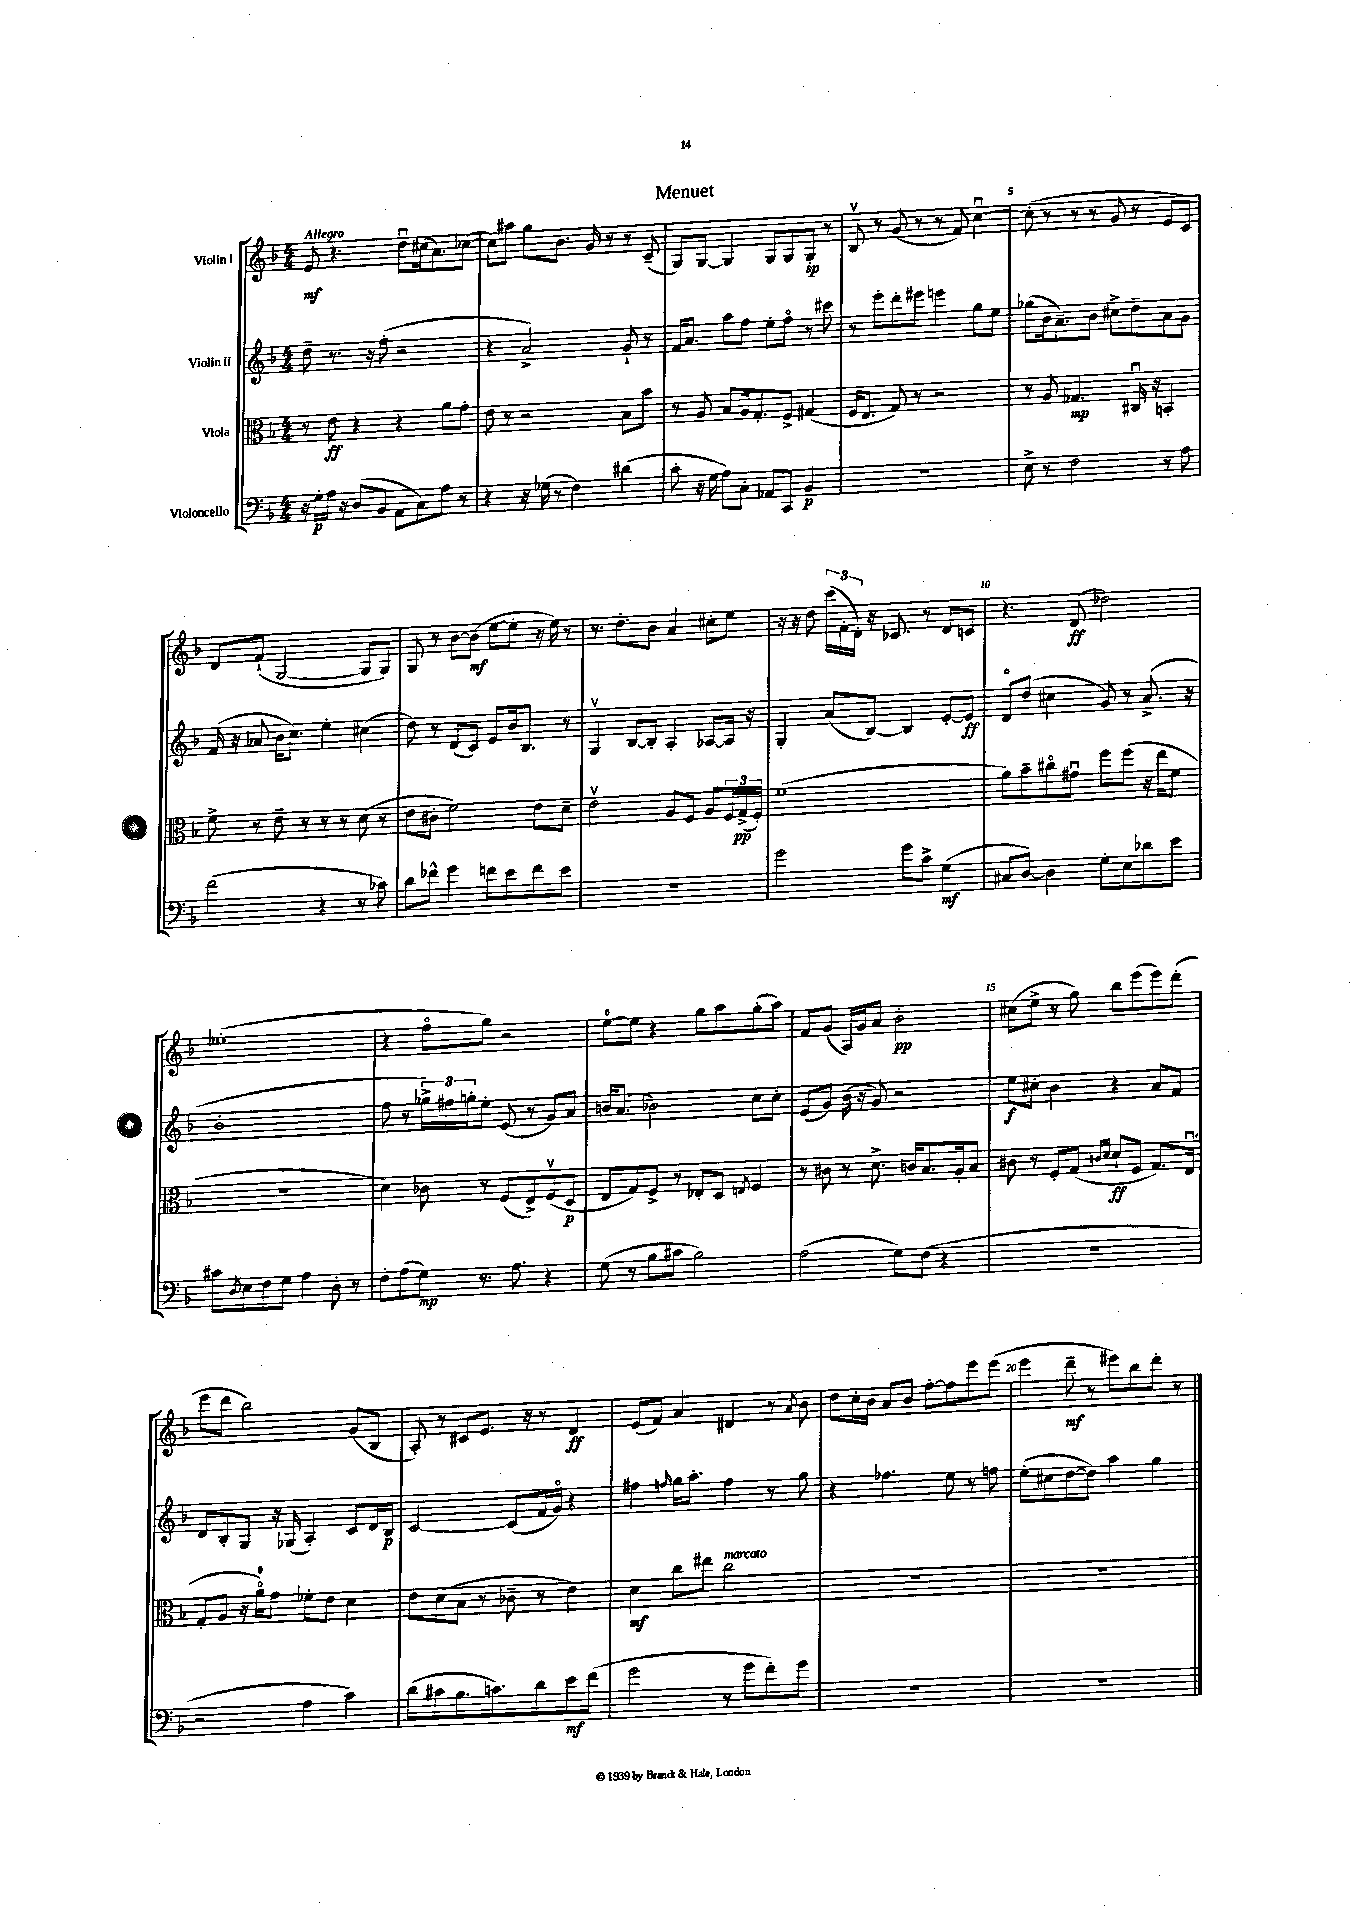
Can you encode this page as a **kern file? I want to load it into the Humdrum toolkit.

**kern	**kern	**kern	**kern
*staff4	*staff3	*staff2	*staff1
*clefF4	*clefC3	*clefG2	*clefG2
*k[b-]	*k[b-]	*k[b-]	*k[b-]
*M4/4	*M4/4	*M4/4	*M4/4
16r	8r	8dd~	8e
16G'	.	.	.
16A	8e	8.r	4.r
16r	.	.	.
(8D	4r	.	.
.	.	16r	.
8BB-	.	(8ff'	.
8AA	4r	2r	8ddu
8C)	.	.	(16cc#
.	.	.	8.a)
8A	8a	.	.
8r	8g'	.	([8cc-
=	=	=	=
4r	8e	4r	8cc-])
.	8r	.	8aa#
16r	2r	2a^)	8gg
(16G-	.	.	.
8r	.	.	8.b-
4F)	.	.	.
.	.	.	16g
.	.	.	8r
(4d#	8B-	8g`	8r
.	8b-	8r	(8c~
=	=	=	=
8c'	8r	16f	8G)
.	.	8.a	.
16r	8A	.	[8G
16G	.	.	.
8A)	8B-	8aa	4G]
8C'	16A	8ff	.
.	8.G'	.	.
8AA-	.	8ee'	8G
8CC	8F^	8ffo	8G
4BB-	(4G#	8r	8G'
.	.	8ccc#	8r
=	=	=	=
1r	16F	8r	8B-v
.	8.E	.	.
.	.	8eee'	8r
.	8G)	8ddd'	(8g
.	8r	8eee#	8r
.	2r	4eee	8r
.	.	.	8f)
.	.	8gg	[4ccu
.	.	8ee	.
=	=	=	=
8E^	8r	(8gg-	(8cc']
8r	8A	16b-	8r
.	.	8.a~)	.
2F	4.G-	.	8r
.	.	8b-	8r
.	.	8cc#^	8g
.	16C#u	8dd~	8r
.	16r	.	.
8r	4BB'	8a	8e
8A	.	8g	8c)
=	=	=	=
(2f	8f^	(16f	8d
.	.	16r	.
.	8r	8a-	(8f`
.	8e~	16b-	[2G
.	.	8.cc)	.
.	8r	.	.
4r	8r	4ee'	.
.	8r	.	.
8r	(8d	(4cc#	8G]
8c-)	8r	.	8G)
=	=	=	=
8d	8e	8dd)	8G
8f-^^	8c#'	8r	8r
4g	2f)	(8d	[8b-
.	.	8c)	(8b-]
8f	.	8e	[8ee
8e	.	16b-	8ee']
.	.	8.B-	.
8f	8e	.	16r
.	.	.	16ee)
8e	8d~	8r	8r
=	=	=	=
1r	2ev	4Gv	8.r
.	.	.	8.dd'
.	.	[8B-	.
.	.	8B-']	8b-
.	8A	4A'	4a
.	8F	.	.
.	8A	[8A-	8cc#'
.	24F	16A-]	8ee
.	(24G^	.	.
.	.	16r	.
.	24F')	.	.
=	=	=	=
2g	(1f	4G'	16r
.	.	.	16r
.	.	.	8dd
.	.	(8a	(24ccc
.	.	.	24f'
.	.	.	24d')
.	.	[8B-)	16r
.	.	.	8.c-
8g	.	4B-]	.
8c^	.	.	8r
(4G	.	[8e'	8d
.	.	8e]	8c
=	=	=	=
8C#	8a)	8do	4.r
[8D)	8b-~	(8dd	.
4D]	8cc#o	4cc#	.
.	8g#u	.	(8d
8G'	8ff	8g)	2dd-)
8E	(8ff	8r	.
8d-	16r	(8.a^	.
.	16ee	.	.
8e	8f	.	.
.	.	16r	.
=	=	=	=
8c#	1r	1b-'	(1ee-'
8qD	.	.	.
8E	.	.	.
8F	.	.	.
8G	.	.	.
4A	.	.	.
8D'	.	.	.
8r	.	.	.
=	=	=	=
8F'	4d)	8ff	4r
(8A	.	8r	.
8G)	8c-	24gg-^)	8ffo
.	.	24ff#	.
.	.	24gg'	.
8.r	8r	8ee'	8gg)
.	(8F	(8e	2r
8.A	.	.	.
.	8E^)	8r	.
4r	(8Fv	8g)	.
.	8D	8a	.
=	=	=	=
(8G	8E	16b	[8ee
.	.	(8.a	.
8r	8G)	.	8ee]
8B-	8F^	2b-)	4r
8c#	8r	.	.
2B-)	8E-'	.	8gg
.	8D	.	8aa
.	8qE	.	.
.	4F	8cc	(8gg'
.	.	8cc'	8aa)
=	=	=	=
(2A	8r	(8e	8f
.	8c#	8g)	(8g
.	8r	(16b-	16A)
.	.	16r	16g
.	8.d^	8g)	8a
8G)	.	2r	2b-'
.	16c	.	.
(8F	8.B-	.	.
4r	.	.	.
.	16A'	.	.
.	8B-	.	.
=	=	=	=
1r	8c#	8ee	(8cc#
.	8r	8cc#'	8ee^
.	8F'	4b-	8r
.	(8G	.	8gg)
.	16qqc	.	.
.	16qqd	.	.
.	8d`	4r	8bb-
.	8F	.	(8eee
.	8.G)	8a	8eee)
.	.	8f	(8ddd'
.	(16Eu	.	.
=	=	=	=
2r	8G'	8d	8eee
.	8A	8B-'	8ddd
.	16r	8G	2bb-)
.	16ao)	.	.
.	8g	16r	.
.	.	(16G-	.
4A	8f-'	4A')	.
.	8e	.	.
4c)	4d	8c	(8g
.	.	16d	8B-
.	.	16B-	.
=	=	=	=
(8d	8e	[2c	8A')
8c#	(8d	.	8r
8.B-	8B-	.	8c#
.	8r	.	8.e
8.c)	.	.	.
.	8c-~	(8c]	.
.	.	.	16r
8d	8r	16f	8r
.	.	16go)	.
8e	4e)	4r	4d
(8f	.	.	.
=	=	=	=
2g	4d	4ff#	(8e
.	.	.	8f)
.	.	16qqff	.
.	8cc	16gg	4a
.	.	8.aa'	.
.	8ee#	.	.
8r	2cc	4ff	4d#
8g	.	.	.
8f')	.	8r	8r
.	.	.	8qa
8g	.	8gg	8b-
=	=	=	=
1r	1r	4r	8dd
.	.	.	16cc'
.	.	.	16b-
.	.	4.ff-	8a
.	.	.	8b-
.	.	.	[8ff'
.	.	8ee	8ff]
.	.	8r	8eee
.	.	8ff	(8eee
=	=	=	=
1r	1r	(8ee'	4eee
.	.	8cc#	.
.	.	[8dd	8ddd~
.	.	8dd])	8r
.	.	4aa	8eee#)
.	.	.	8bb-
.	.	4gg	8ddd'
.	.	.	8r
==	==	==	==
*-	*-	*-	*-
